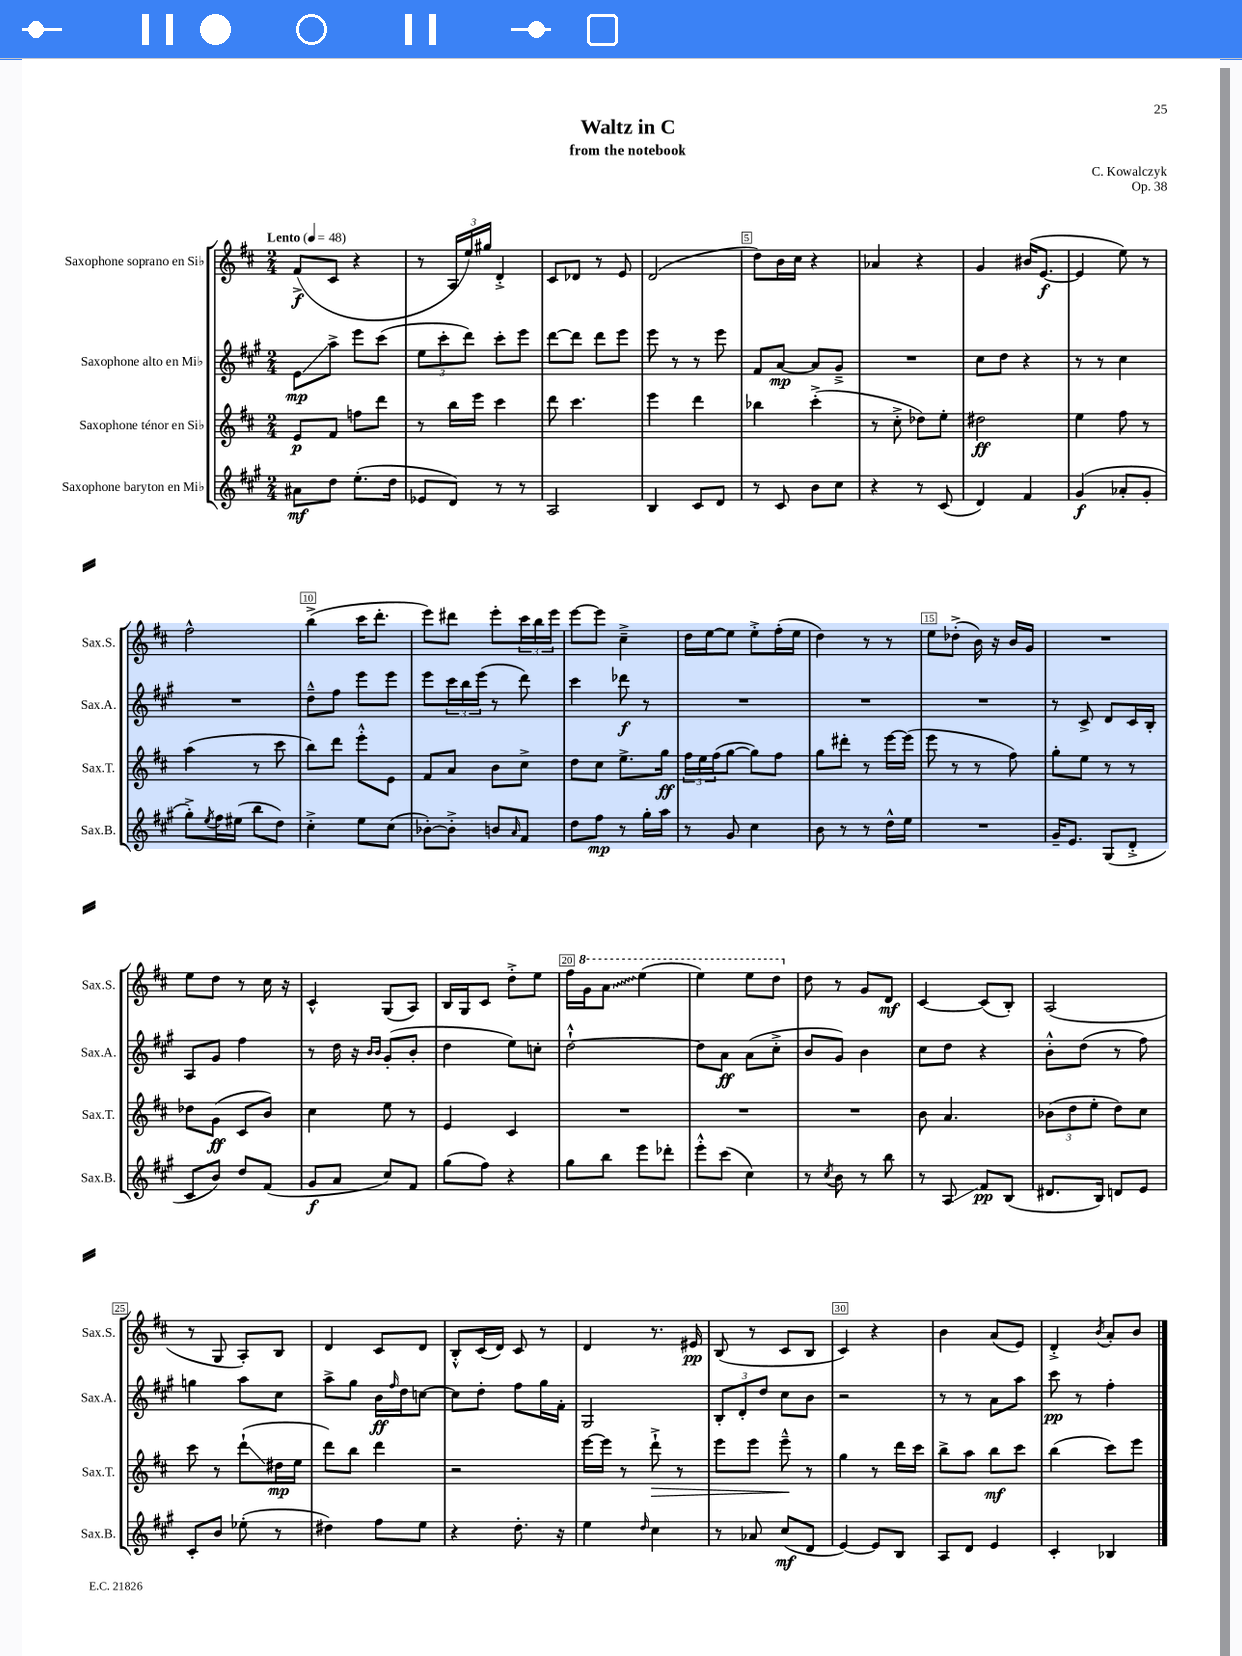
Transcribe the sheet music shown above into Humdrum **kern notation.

**kern	**kern	**kern	**kern
*staff4	*staff3	*staff2	*staff1
*clefG2	*clefG2	*clefG2	*clefG2
*k[f#c#g#]	*k[f#c#]	*k[f#c#g#]	*k[f#c#]
*M2/4	*M2/4	*M2/4	*M2/4
*MM48	*MM48	*MM48	*MM48
8a#	8e	8e	(8f#^
8dd	8f#	8aa^	8c#
(8.ee'	8ff	8eee	4r
.	8ddd	(8ccc#	.
16dd	.	.	.
=	=	=	=
8e-	8r	12ee	8r
.	.	12ccc#'	.
8d)	16bb	.	24A
.	.	12ddd)	24ee)
.	16eee	.	.
.	.	.	24gg#
8r	4ccc#	8ccc#'	4d'^
8r	.	8eee	.
=	=	=	=
2A	8ddd	[8ddd	8c#
.	4.ccc#	8ddd]	8d-
.	.	8ddd	8r
.	.	8eee	8e
=	=	=	=
4B	4eee	8eee	(2d
.	.	8r	.
8c#	4ddd	8r	.
8d	.	8eee	.
=	=	=	=
8r	4bb-	8f#	8dd)
8c#	.	[8a	16b
.	.	.	16cc#
8b	(4ccc#'^	8a]	4r
8cc#	.	8g#~^	.
=	=	=	=
4r	8r	2r	4a-
.	8cc#'^	.	.
8r	8dd-)	.	4r
(8c#	8ee'	.	.
=	=	=	=
4d)	2dd#	8cc#	4g
.	.	8dd	.
4f#	.	4r	(16b#
.	.	.	[8.e
=	=	=	=
(4g#	4ee	8r	4e]
.	.	8r	.
8a-'	8ff#	4cc#	8ee)
8g#'	8r	.	8r
=	=	=	=
8gg#'^)	(4aa	2r	2ff#^^
8qee	.	.	.
16ff#	.	.	.
(16ee#	.	.	.
8bb	8r	.	.
8dd)	8ccc#	.	.
=	=	=	=
4cc#'^	8bb)	8dd~^^	(4bb^
.	8ddd	8ff#	.
8ee	8eee'^^	8eee	16ccc#
.	.	.	8.ddd'
(8cc#	8e	8eee	.
=	=	=	=
[8b-')	8f#	8eee	8eee)
8b-'^]	8a	24ccc#	8ddd#
.	.	24bb	.
.	.	(24eee	.
8b	8b	8r	8eee'
16qqa	.	.	.
8f#	8cc#^	8ddd)	24ccc#
.	.	.	24bb
.	.	.	24eee
=	=	=	=
8dd	8dd	4ccc#	[8eee
8ff#	8cc#	.	8eee]
8r	8.ee^	8ddd-	4cc#~^
16gg#'	.	8r	.
16aa	16gg	.	.
=	=	=	=
8r	24ff#	2r	16dd
.	24ee	.	.
.	.	.	[16ee
.	(24ff#	.	.
8g#	[8gg	.	8ee]
4cc#	8gg])	.	8ee'^
.	8ff#	.	(16ff#'
.	.	.	16ee
=	=	=	=
8b	8gg	2r	4dd)
8r	8ddd#'	.	.
8r	8r	.	8r
16dd^^	[16eee	.	8r
16ee	(16eee]	.	.
=	=	=	=
2r	8eee	2r	8ee
.	8r	.	(8dd-'^
.	8r	.	16b)
.	.	.	16r
.	8ff#)	.	16b
.	.	.	16g
=	=	=	=
16g#~	8gg'	8r	2r
8.e	.	.	.
.	8ee	8c#^	.
(8G#	8r	8d	.
8d'^	8r	16c#	.
.	.	16B'	.
=	=	=	=
8c#	8dd-	8A	8ee
8b)	(8g	8g#	8dd
8dd	8c#	4ff#	8r
(8f#	8b)	.	16cc#
.	.	.	16r
=	=	=	=
8g#	4cc#	8r	4c#^^
8a	.	16dd	.
.	.	16r	.
.	.	16qqb	.
.	.	16qqb	.
8cc#)	8ee	(8g#'	(8G
8f#	8r	8b'	8A)
=	=	=	=
(8gg#	4e	4dd	16B
.	.	.	16G
8ff#)	.	.	8c#
4r	4c#	8ee)	8dd'^
.	.	8cc'	8ee
=	=	=	=
8gg#	2r	[2dd`^^	16ff#
.	.	.	16gg
8bb	.	.	8aa
8eee	.	.	(4eee
8ddd-'	.	.	.
=	=	=	=
8eee'^^	2r	8dd]	4eee)
(8ccc#	.	8a	.
4cc#)	.	(8a	8eee
.	.	8cc#'^	8ddd
=	=	=	=
8r	2r	8b	8dd
8qcc#	.	.	.
8b	.	8g#)	8r
8r	.	4b	8g
8bb	.	.	8d
=	=	=	=
8r	8b	8cc#	[4c#
8A	4.a	8dd	.
8f#	.	4r	(8c#]
(8B	.	.	8B')
=	=	=	=
8.d#	(12b-	8b'^^	(2A
.	12dd	.	.
.	.	(8dd	.
.	12ee'	.	.
16B)	.	.	.
8d	8dd)	8r	.
8e	8cc#	8ff#)	.
=	=	=	=
8c#'	8ccc#	4gg	8r
8b	8r	.	8G
(8ee-'	(8ddd`	8aa	8A')
8r	16dd#	8cc#	8B
.	16ee	.	.
=	=	=	=
4dd#)	8ddd)	8aa^	4d
.	8bb	8gg#	.
8ff#	4ddd	16b	8c#
.	.	16qqff#	.
.	.	16dd	.
8ee	.	[8cc	8d
=	=	=	=
4r	2r	8cc]	8B'^^
.	.	8dd'	(16c#
.	.	.	16d)
8.dd'	.	8ff#	8c#
.	.	16gg#	8r
16r	.	16f#'	.
=	=	=	=
4ee	[16eee	2G#	4d
.	16eee]	.	.
.	8r	.	.
16qqdd	.	.	.
4cc#	8ddd`^	.	8.r
.	8r	.	.
.	.	.	16e#
=	=	=	=
8r	8eee	12B'	(8B
.	.	12d'	.
8a-	8eee	.	8r
.	.	12dd	.
(8cc#	8eee~^^	8cc#	8c#
8d	8r	8b	8B
=	=	=	=
[4e)	4gg	2r	4c#)
8e]	8r	.	4r
8B	16ddd	.	.
.	16ccc#	.	.
=	=	=	=
8A	8bb^	8r	4b
8d	8aa	8r	.
4e	8bb	8a	(8a
.	8ccc#	8aa	8e)
=	=	=	=
4c#'	(4bb	8ccc#	4d'^
.	.	8r	.
.	.	.	8qb
4B-	8ccc#)	4ff#'	8a'
.	8eee	.	8b
==	==	==	==
*-	*-	*-	*-
